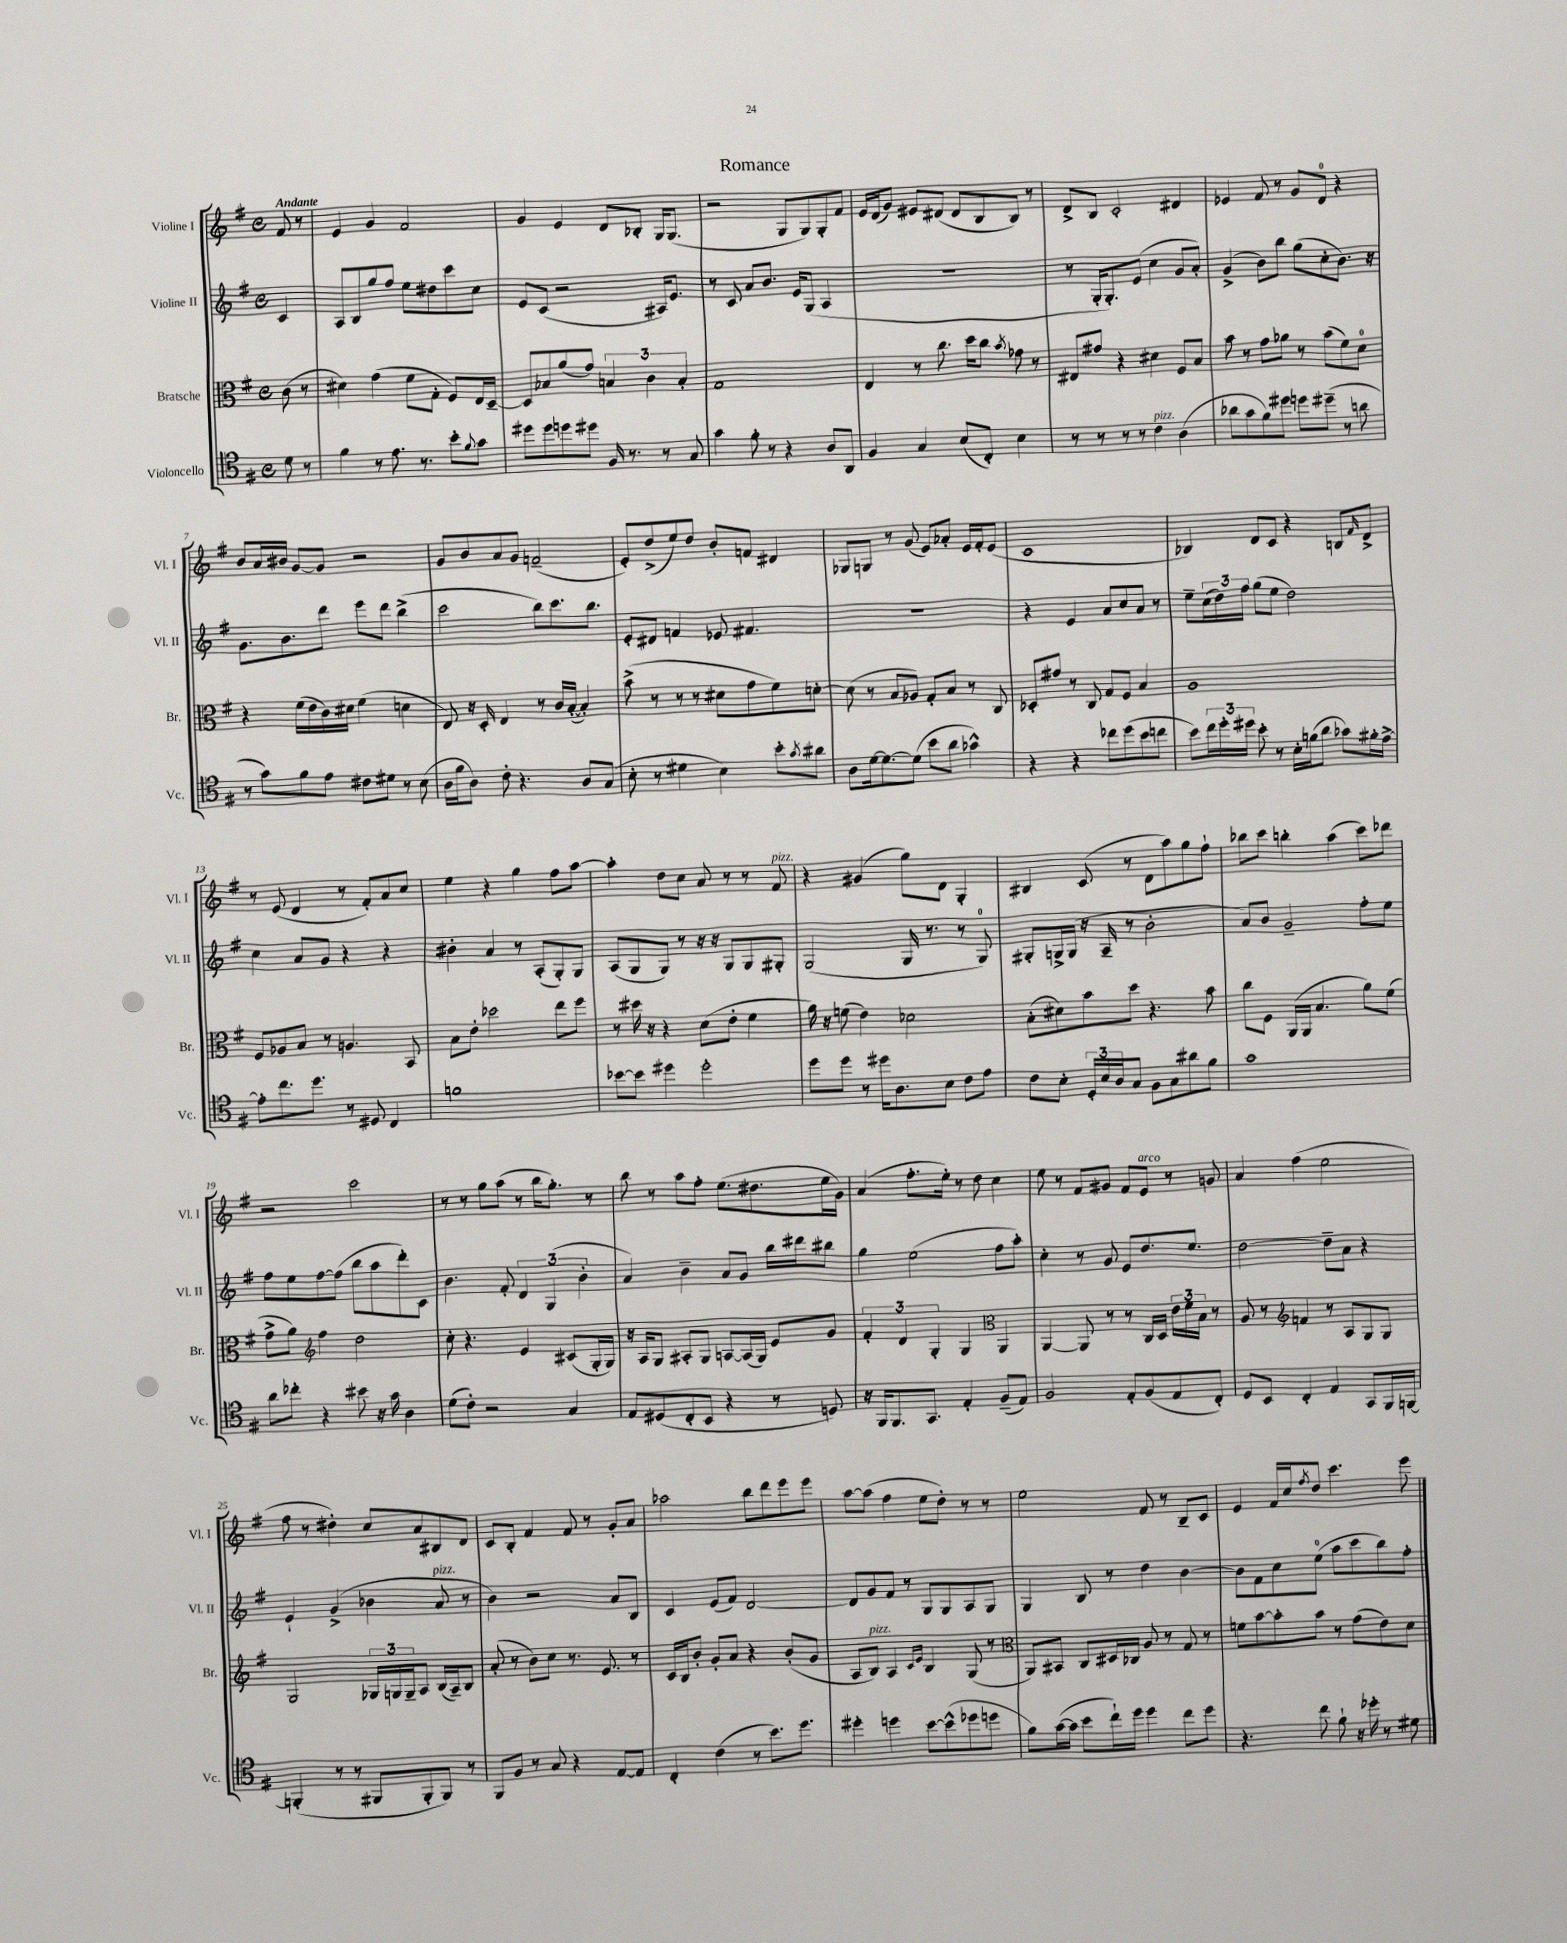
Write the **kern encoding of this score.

**kern	**kern	**kern	**kern
*staff4	*staff3	*staff2	*staff1
*clefC4	*clefC3	*clefG2	*clefG2
*k[f#]	*k[f#]	*k[f#]	*k[f#]
*M4/4	*M4/4	*M4/4	*M4/4
*met(c)	*met(c)	*met(c)	*met(c)
8d	(8c	4c	8f#
8r	8r	.	8r
=	=	=	=
4f#	4d#)	8A	4e
.	.	8B	.
8r	(4g	8gg	4g
8.e	.	8ff#	.
.	8f#	8ee	2f#
8.r	.	.	.
.	8G'	8dd#	.
8b'	8F#)	8ccc	.
8qqf#	.	.	.
8g	16E	8cc	.
.	[16D~	.	.
=	=	=	=
8dd#	8D]	8e	4g
8dd#	8B-	(8c	.
8dd	(8a	2r	4e
8dd#	8g)	.	.
16F#	6B	.	8d
8.r	.	.	.
.	.	.	8B-'
.	6c	.	.
8r	.	16A#)	16G
.	.	8.e	(8.G
.	6B'	.	.
8G	.	.	.
=	=	=	=
4g	1G	8r	2r
.	.	8c	.
8f#'	.	8a	.
8r	.	8.b	.
4r	.	.	8G
.	.	16e	.
.	.	(8G	8G)
8A	.	4A	8G'
8AA	.	.	8f#
=	=	=	=
4F#	4E	1r	16e
.	.	.	(16d
.	.	.	8g)
4G	8r	.	8e#
.	8.cc	.	(8d#
(8B	.	.	8d#
.	16dd	.	.
8C')	8cc	.	8B
.	8qb	.	.
4B	8g-	.	8B)
.	8r	.	8r
=	=	=	=
8r	8E#	8r	8d^
8r	8g#	16G'	8B
.	.	8.G')	.
8r	4r	.	2c'
8r	.	(8e	.
4c	4d#	4cc	.
(4A	8F#	8g	4d#
.	8B	8a')	.
=	=	=	=
8a-	8b	(4g^	4e-
8g	8r	.	.
8f#)	8g	8b)	8f#
8dd#	8a-	8bb	8r
8dd	8r	(8gg	8g
(8dd#~	(8b	8cc'	8d
8r	8f#)	8.b)	4r
8a	8d	.	.
.	.	16r	.
=	=	=	=
8r	4r	8.g	8b
8g)	.	.	16a
.	.	8.b	16b#
8f#	(16f#	.	[8g
.	16e	.	.
8e	16c)	8ddd	8g]
.	16d#	.	.
8c#	(4f#	8eee	2r
8d#	.	8ddd	.
8r	4d	(4bb^	.
(8B	.	.	.
=	=	=	=
16A	8E)	2ccc	8g
16f#	.	.	.
8A)	16r	.	8b
.	16D'	.	.
8c'	4E	.	8a
4.r	.	.	8g
.	8r	8bb)	(2f~
.	16c	8.ccc	.
.	([16B'	.	.
8A	4B'])	.	.
.	.	8.bb	.
(8G	.	.	.
=	=	=	=
8B'	(8b^	8e'	8e')
8r	8r	8d#	(8dd^
4d#	8r	4f	8ee)
.	8r	.	8dd
4B)	8d#	8e-	8b'
.	8g	4.f#	8f
8b'	8f#)	.	4d#
8qg	.	.	.
8a#	[8d'	.	.
=	=	=	=
8A	(8d]	1r	8G-
[16d	8r	.	8G
8.d_	.	.	.
.	8B	.	8r
(8d]	8A-)	.	(8g
8b	8G'	.	8e)
8a	8B	.	8a-'
4g-^^)	8r	.	16e
.	.	.	16f#'
.	8C	.	(8e
=	=	=	=
4r	8D-'	4r	1c
.	8g#	.	.
4r	8r	4e	.
.	8C	.	.
8cc-	8G	8a	.
(8dd	8F#	8cc	.
8b	4B	8a	.
8cc	.	8r	.
=	=	=	=
8b)	1A	8ee~	4B-)
24cc	.	(24cc	.
24dd'	.	24dd)	.
24dd#	.	24ff#	.
8b'	.	(8gg	8d
8r	.	8ee	8c
16B'	.	2dd)	4r
(16f	.	.	.
8a	.	.	.
8g-)	.	.	8B
.	.	.	16qqf#
16f#'	.	.	8d^
[16e^	.	.	.
=	=	=	=
8e']	8F#	4cc	8r
8.cc	8A-	.	(8e
.	8B	8a	4d
8.dd	.	.	.
.	8r	8g	.
8r	4.A	4r	8r
8D#	.	.	8f#')
4C	.	4r	8a
.	8BB	.	8cc
=	=	=	=
1f	8B	4b#'	4ee
.	8e'	.	.
.	2dd-	4a	4r
.	.	8r	4gg
.	.	(8A'	.
.	8ee	8G')	8ff#
.	8ff#	8G	[8aa
=	=	=	=
[8b-	8r	(8A	4aa']
8b-]	16dd#	8G	.
.	16r	.	.
4dd#	4r	8G)	8dd
.	.	8r	8cc
2dd#'	(8d	16r	8a
.	.	16r	.
.	8e'	8G	8r
.	4f#	8G	8r
.	.	8G#'	8f#
=	=	=	=
8dd	16a)	(2G	4r
.	16r	.	.
8dd	(8f	.	.
8r	4e)	.	(4g#
16dd#	.	.	.
8.A	.	.	.
.	2d-	16G	8gg)
.	.	8.r	.
8B	.	.	8d
8c	.	8r	4G'
8e	.	8G)	.
=	=	=	=
8c	(8B'	8G#'	4B#
8B'	8d#)	16G^	.
.	.	(16G	.
24D'	8b	16r	(8c
24B	.	.	.
.	.	16A~	.
24A	.	.	.
8G	8dd	8r	8r
8F#	4.r	2b'	8d
8G	.	.	8aa)
8a#	.	.	8gg
8f#	8b	.	8ff#`
=	=	=	=
1g	8cc	8a)	8bb-
.	8F#	8b	8ccc
.	(16AA	2g~	4bb'
.	16AA	.	.
.	4.B	.	.
.	.	.	(4aa
.	8a)	8ff#'	8ccc)
.	(8f#	8ee	8ddd-
=	=	=	=
8a	8g^	8ff#	2r
8cc-'	8a)	8ee	.
*	*clefG2	*	*
4r	4ff#	[8ff#	.
.	.	(8ff#]	.
8b#	2dd	8bb	2ccc
16r	.	8aa	.
16g	.	.	.
4A	.	8ddd')	.
.	.	8c	.
=	=	=	=
(8d	8cc'	4.b	8r
8c')	4.r	.	8r
2r	.	.	8gg
.	.	8f#'	(8aa
.	4e	6d	8r
.	.	.	16bb
.	.	(6G	.
.	.	.	8.gg')
4G	(8c#	.	.
.	.	6b'	.
.	16G'	.	8r
.	16G)	.	.
=	=	=	=
8E	16r	4a)	8bb
.	16A	.	.
(8D#	8G	.	8r
8C'	8A#'	4b~	8aa
8BB	8G	.	8ff#'
4r	[8A	8a	(8.ee
.	(16A]	8g	.
.	16G)	.	8.dd#
8r	8e	16bb	.
.	.	16ddd#	.
8D)	8g	8bb#	16ee
.	.	.	16g)
=	=	=	=
16r	6f#'	4gg	(4a
16FF#	.	.	.
8.FF#	.	.	.
.	6d	.	.
.	.	(2ee	8.ff#'
8.GG	.	.	.
.	6G'	.	.
.	.	.	16ee')
4E'	4G	.	8r
.	.	.	8dd
*	*clefC3	*	*
(8F#~	4AA	8ff#	4cc
8E)	.	8aa')	.
=	=	=	=
2F#	[4AA	4cc'	8ee
.	.	.	8r
.	8AA]	8r	8f#
.	8r	8g	8g#
8E'	8r	8e	8f#
(8F#	16C	8.dd	8e
.	16D	.	.
8E	24e	.	8r
.	24f#	.	.
.	.	8.ee	.
.	24B	.	.
8C')	8r	.	8g
=	=	=	=
8D	8A	[2dd	4a
8BB	8r	.	.
*	*clefG2	*	*
4C'	4f	.	(4ff#
4E	8r	8dd~]	2ee
.	8A	8a	.
8GG	8G	4r	.
16FF#	8G	.	.
[16FF	.	.	.
=	=	=	=
(4FF']	2G	4e`	8ff#
.	.	.	8r
8r	.	(4g^	4dd#')
8r	.	.	.
8FF#	24G-	4b-	8cc
.	24G	.	.
.	24G~	.	.
8FF#'	8A	.	8a
8FF#)	(16B	8a	8B#
.	16A~)	.	.
8r	8B	8r	8d
=	=	=	=
8FF#	(8a'	4b)	8c
8F#	8r	.	8B'
8r	8b)	2r	4f#
8G	8cc	.	.
4r	8.r	.	8f#
.	.	.	8r
.	8.e	.	.
[8E	.	8a	8g'
8E]	8r	8B	8a
=	=	=	=
4C'	16c	4c	2aa-
.	16B	.	.
.	8b'	.	.
(4c	8g'	(8e	.
.	8a	8f#)	.
8r	4r	[2d	8bb
8.b)	.	.	8ddd
.	(8b'	.	8eee
8.dd	.	.	.
.	8g	.	8eee
=	=	=	=
4dd#'	8A	8d]	[8aa
.	8B)	8g	(8aa]
4dd	4A	8f#	4ff#
.	.	8r	.
.	16qqc	.	.
.	16qqe	.	.
[8b	4B	8G	8ee
(8b^^]	.	8G	8dd')
8dd-	(8G	8A	8r
8dd	8r	8G	8r
=	=	=	=
*	*clefC3	*	*
8f#)	8AA)	4G	2ee
([16g	8BB#	.	.
16g]	.	.	.
8b	8C	8B	.
16cc`)	16D#	8r	.
16dd	16C-	.	.
4dd	8A	4dd	8f#
.	8r	.	8r
8cc	8G	[4b	8B~
8dd	8r	.	8c
=	=	=	=
4.r	8f	8b]	4e
.	[8b	8f#	.
.	8b']	8cc	16f#
.	.	.	16cc
.	.	.	8qff#
8cc	8b	(8ee	8dd
8f#`	8r	8aa	4.ccc
16r	(8g	8ccc	.
16dd-'	.	.	.
8r	8e)	8bb)	.
8d#	8d	8ff#'	8eee
==	==	==	==
*-	*-	*-	*-
